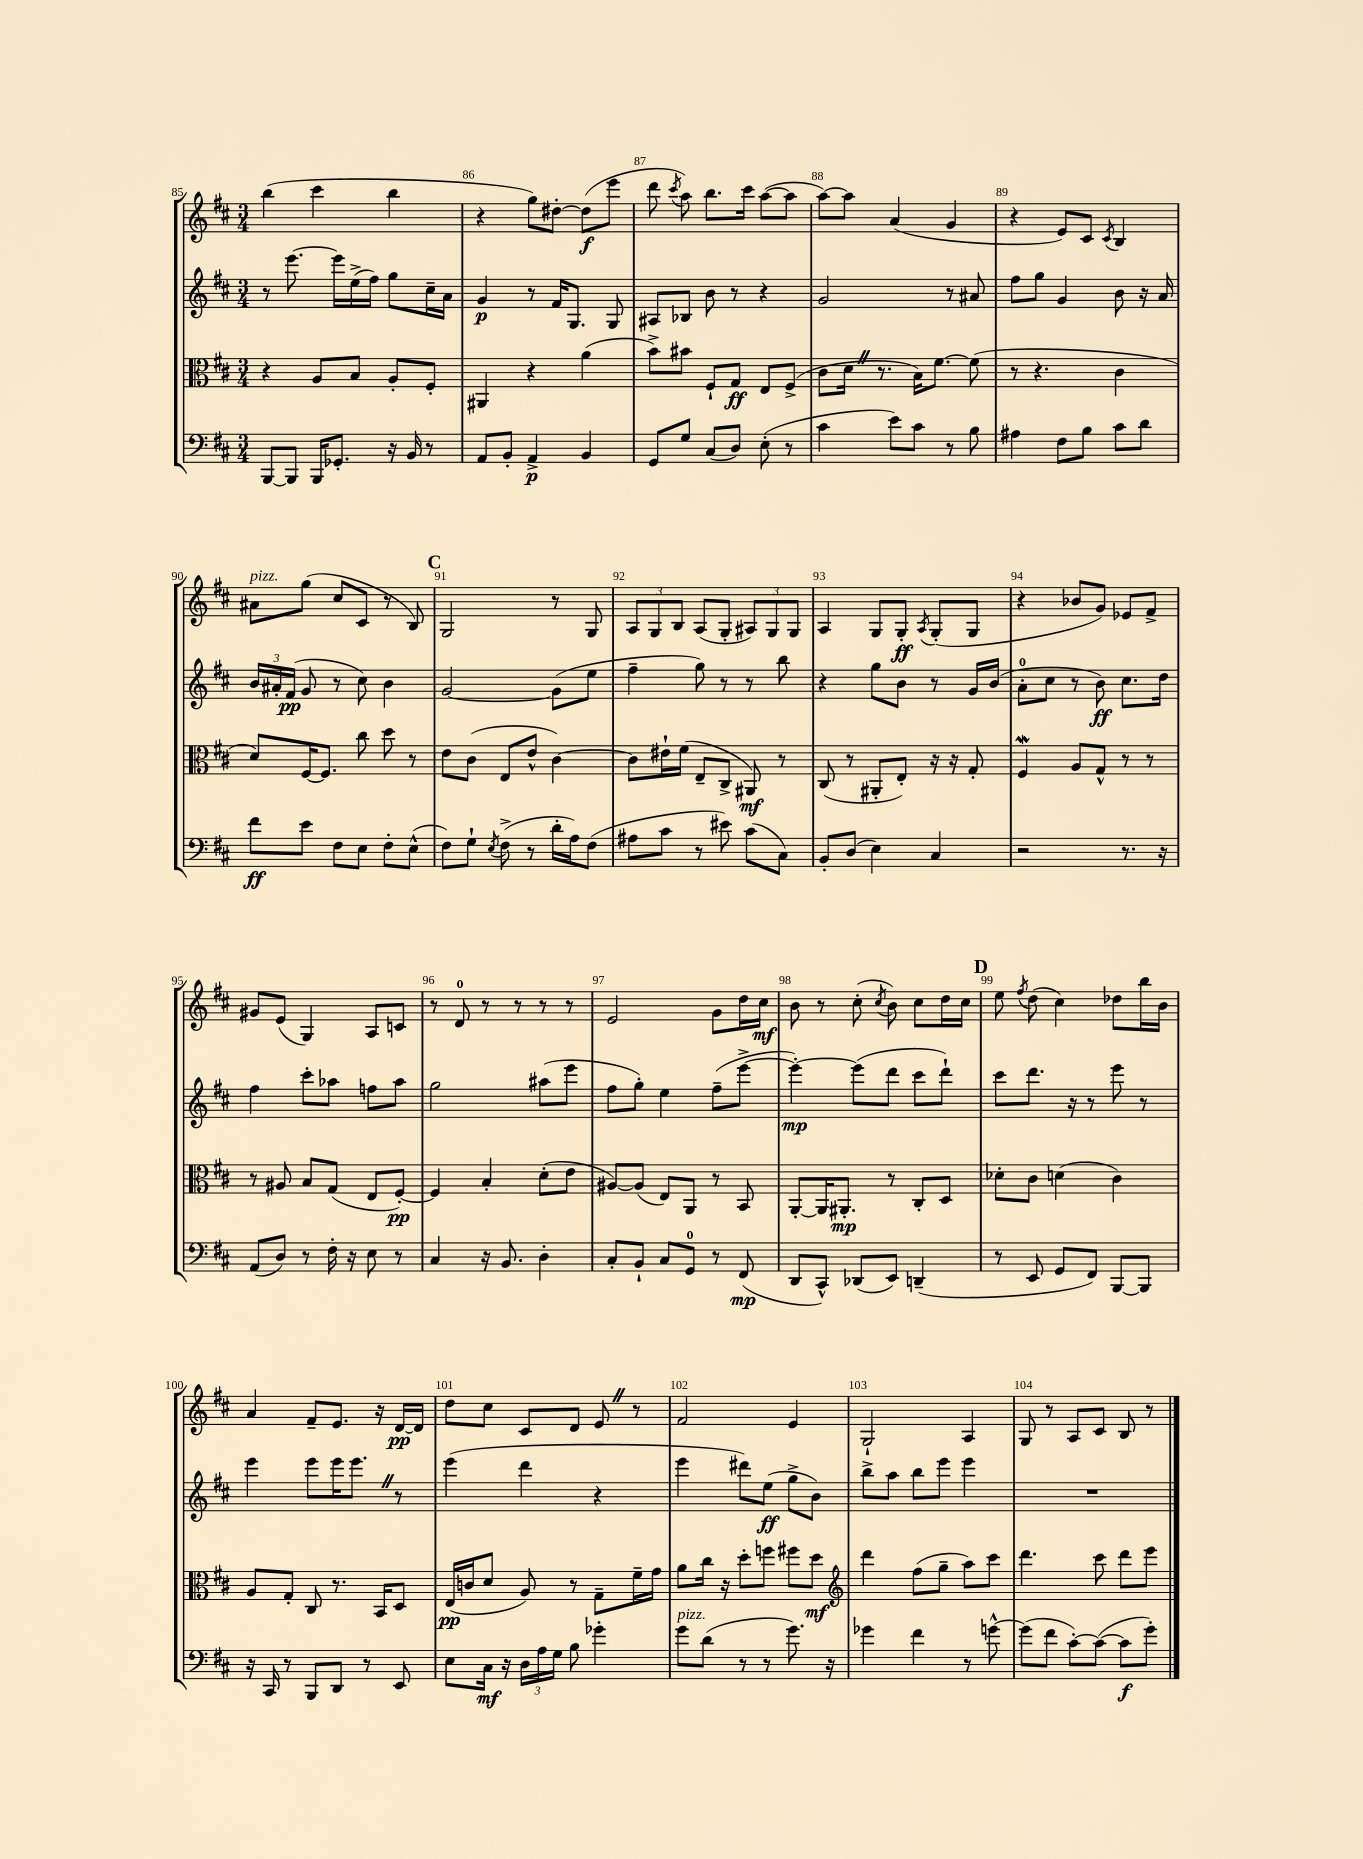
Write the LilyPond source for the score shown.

<<
\new StaffGroup <<
\new Staff = "s0" {
    \clef treble \key d \major \numericTimeSignature \time 3/4
    \autoBeamOff b''4( cis'''4 b''4 |
    r4 g''8[) dis''8]~-. dis''8[\f( e'''8] |
    d'''8 \acciaccatura { cis'''8 } a''8) b''8.[ cis'''16] a''8[~( a''8] |
    a''8[~) a''8] a'4( g'4 |
    r4 e'8[) cis'8] \acciaccatura { cis'8 } b4 |
    ais'8[^\markup { \italic "pizz." } g''8]( cis''8[ cis'8] r8 b8) |
    \mark \markup { \bold "C" } g2 r8 g8 |
    \tuplet 3/2 { a8[ g8 b8] } a8[( g8]-. \tuplet 3/2 { ais8[) g8 g8] } |
    a4 g8[ g8]-.\ff \acciaccatura { a8 } g8[-.( g8] |
    r4 bes'8[ g'8]) ees'8[ fis'8]-> |
    gis'8[ e'8]( g4) a8[ c'8] |
    r8 d'8-0 r8 r8 r8 r8 |
    e'2 g'8[ d''16 cis''16]\mf |
    b'8 r8 cis''8-.( \acciaccatura { cis''8 } b'8) cis''8[ d''16 cis''16] |
    \mark \markup { \bold "D" } e''8 \acciaccatura { fis''8 } d''8( cis''4) des''8[ b''16 b'16] |
    a'4 fis'8[-- e'8.] r16 d'16[~\pp d'16] |
    d''8[ cis''8] cis'8[ d'8] e'8 \once \override BreathingSign.text = \markup { \musicglyph "scripts.caesura.straight" } \breathe r8 |
    fis'2 e'4 |
    g2-! a4 |
    g8 r8 a8[ cis'8] b8 r8 \bar "|." |
}
\new Staff = "s1" {
    \clef treble \key d \major \numericTimeSignature \time 3/4
    \autoBeamOff r8 e'''8.~ e'''16[ e''16->( fis''16]) g''8[ cis''16-- a'16] |
    g'4\p r8 fis'16[ g8.] g8 |
    ais8[ bes8] b'8 r8 r4 |
    g'2 r8 ais'8 |
    fis''8[ g''8] g'4 b'8 r16 a'16 |
    \tuplet 3/2 { b'16[ ais'16-. fis'16]\pp( } g'8 r8 cis''8) b'4 |
    \mark \markup { \bold "C" } g'2~ g'8[( e''8] |
    fis''4-- g''8) r8 r8 b''8 |
    r4 g''8[ b'8] r8 g'16[ b'16]( |
    a'8[-0-. cis''8] r8 b'8\ff) cis''8.[ d''16] |
    fis''4 cis'''8[-. aes''8] f''8[ aes''8] |
    g''2 ais''8[( e'''8] |
    fis''8[ g''8]-.) e''4 fis''8[--( e'''8]~-> |
    e'''4~-.\mp) e'''8[( d'''8] cis'''8[ d'''8]-!) |
    \mark \markup { \bold "D" } cis'''8[ d'''8.] r16 r8 e'''8 r8 |
    e'''4 e'''8[ e'''16 e'''8.] \once \override BreathingSign.text = \markup { \musicglyph "scripts.caesura.straight" } \breathe r8 |
    e'''4( d'''4 r4 |
    e'''4 dis'''8[) e''8]\ff( g''8[-> b'8]) |
    b''8[-> a''8] b''8[ e'''8] e'''4 |
    R2. \bar "|." |
}
\new Staff = "s2" {
    \clef alto \key d \major \numericTimeSignature \time 3/4
    \autoBeamOff r4 a8[ b8] a8[-. fis8]-. |
    ais,4 r4 a'4( |
    b'8[->) bis'8] fis8[-! g8]\ff e8[ fis8]->( |
    cis'8[ d'16] \once \override BreathingSign.text = \markup { \musicglyph "scripts.caesura.straight" } \breathe r8. b16[) fis'8.]~ fis'8( |
    r8 r4. cis'4 |
    d'8[) fis16~ fis8.] cis''8 d''8 r8 |
    \mark \markup { \bold "C" } e'8[ cis'8]( e8[ e'8]-^ cis'4~) |
    cis'8[ eis'16-! fis'16]( e8[-- cis8]-> ais,8\mf) r8 |
    cis8( r8 ais,8[-. e8]-.) r16 r16 g8-. |
    fis4\mordent a8[ g8]-^ r8 r8 |
    r8 ais8 b8[ g8]( e8[ fis8]~-.\pp) |
    fis4 b4-. d'8[-.( e'8] |
    ais8[~) ais8]( e8[) a,8] r8 b,8 |
    a,8[~-. a,16 ais,8.]-.\mp r8 cis8[-. d8] |
    \mark \markup { \bold "D" } des'8[-. cis'8] d'4( cis'4) |
    a8[ g8]-. cis8 r8. b,16[ d8] |
    e16[\pp( c'16 d'8] a8) r8 g8[-- fis'16-- g'16] |
    a'8[ cis''16] r16 d''8[-. f''8] fis''8[ d''8]\mf |
    \clef treble d'''4 fis''8[( g''8]-- a''8[) cis'''8] |
    d'''4. cis'''8 d'''8[ e'''8] \bar "|." |
}
\new Staff = "s3" {
    \clef bass \key d \major \numericTimeSignature \time 3/4
    \autoBeamOff b,,8[~ b,,8] b,,16[ ges,8.]-. r16 b,16 r8 |
    a,8[ b,8]-. a,4->\p b,4 |
    g,8[ g8] cis8[( d8]) e8-.( r8 |
    cis'4 e'8[) cis'8] r8 b8 |
    ais4 fis8[ b8] cis'8[ d'8] |
    fis'8[\ff e'8] fis8[ e8] fis8[-. e8]-^( |
    \mark \markup { \bold "C" } fis8[) g8]-! \acciaccatura { e8 } fis8->( r8 d'16[-. a16) fis8]( |
    ais8[ cis'8] r8 eis'8) cis'8[( cis8]) |
    b,8[-. d8]( e4) cis4 |
    r2 r8. r16 |
    a,8[( d8]) r8 fis16-. r16 e8 r8 |
    cis4 r16 b,8. d4-. |
    cis8[-. b,8]-! cis8[ g,8]-0 r8 fis,8\mp( |
    d,8[ cis,8]-^) des,8[( e,8]) d,4--( |
    \mark \markup { \bold "D" } r8 e,8 g,8[ fis,8]) b,,8[~ b,,8] |
    r16 cis,16 r8 b,,8[ d,8] r8 e,8 |
    e8[ cis16]\mf r16 \tuplet 3/2 { d16[ a16 g16] } b8 ges'4-. |
    g'8[^\markup { \italic "pizz." } d'8]( r8 r8 g'8.) r16 |
    ges'4 fis'4 r8 g'8~-^ |
    g'8[( fis'8] cis'8[~-.) cis'8]~( cis'8[\f g'8]-.) \bar "|." |
}
>>
>>
\layout { \context { \Score currentBarNumber = #85 \override BarNumber.break-visibility = ##(#f #t #t) barNumberVisibility = #all-bar-numbers-visible } }
